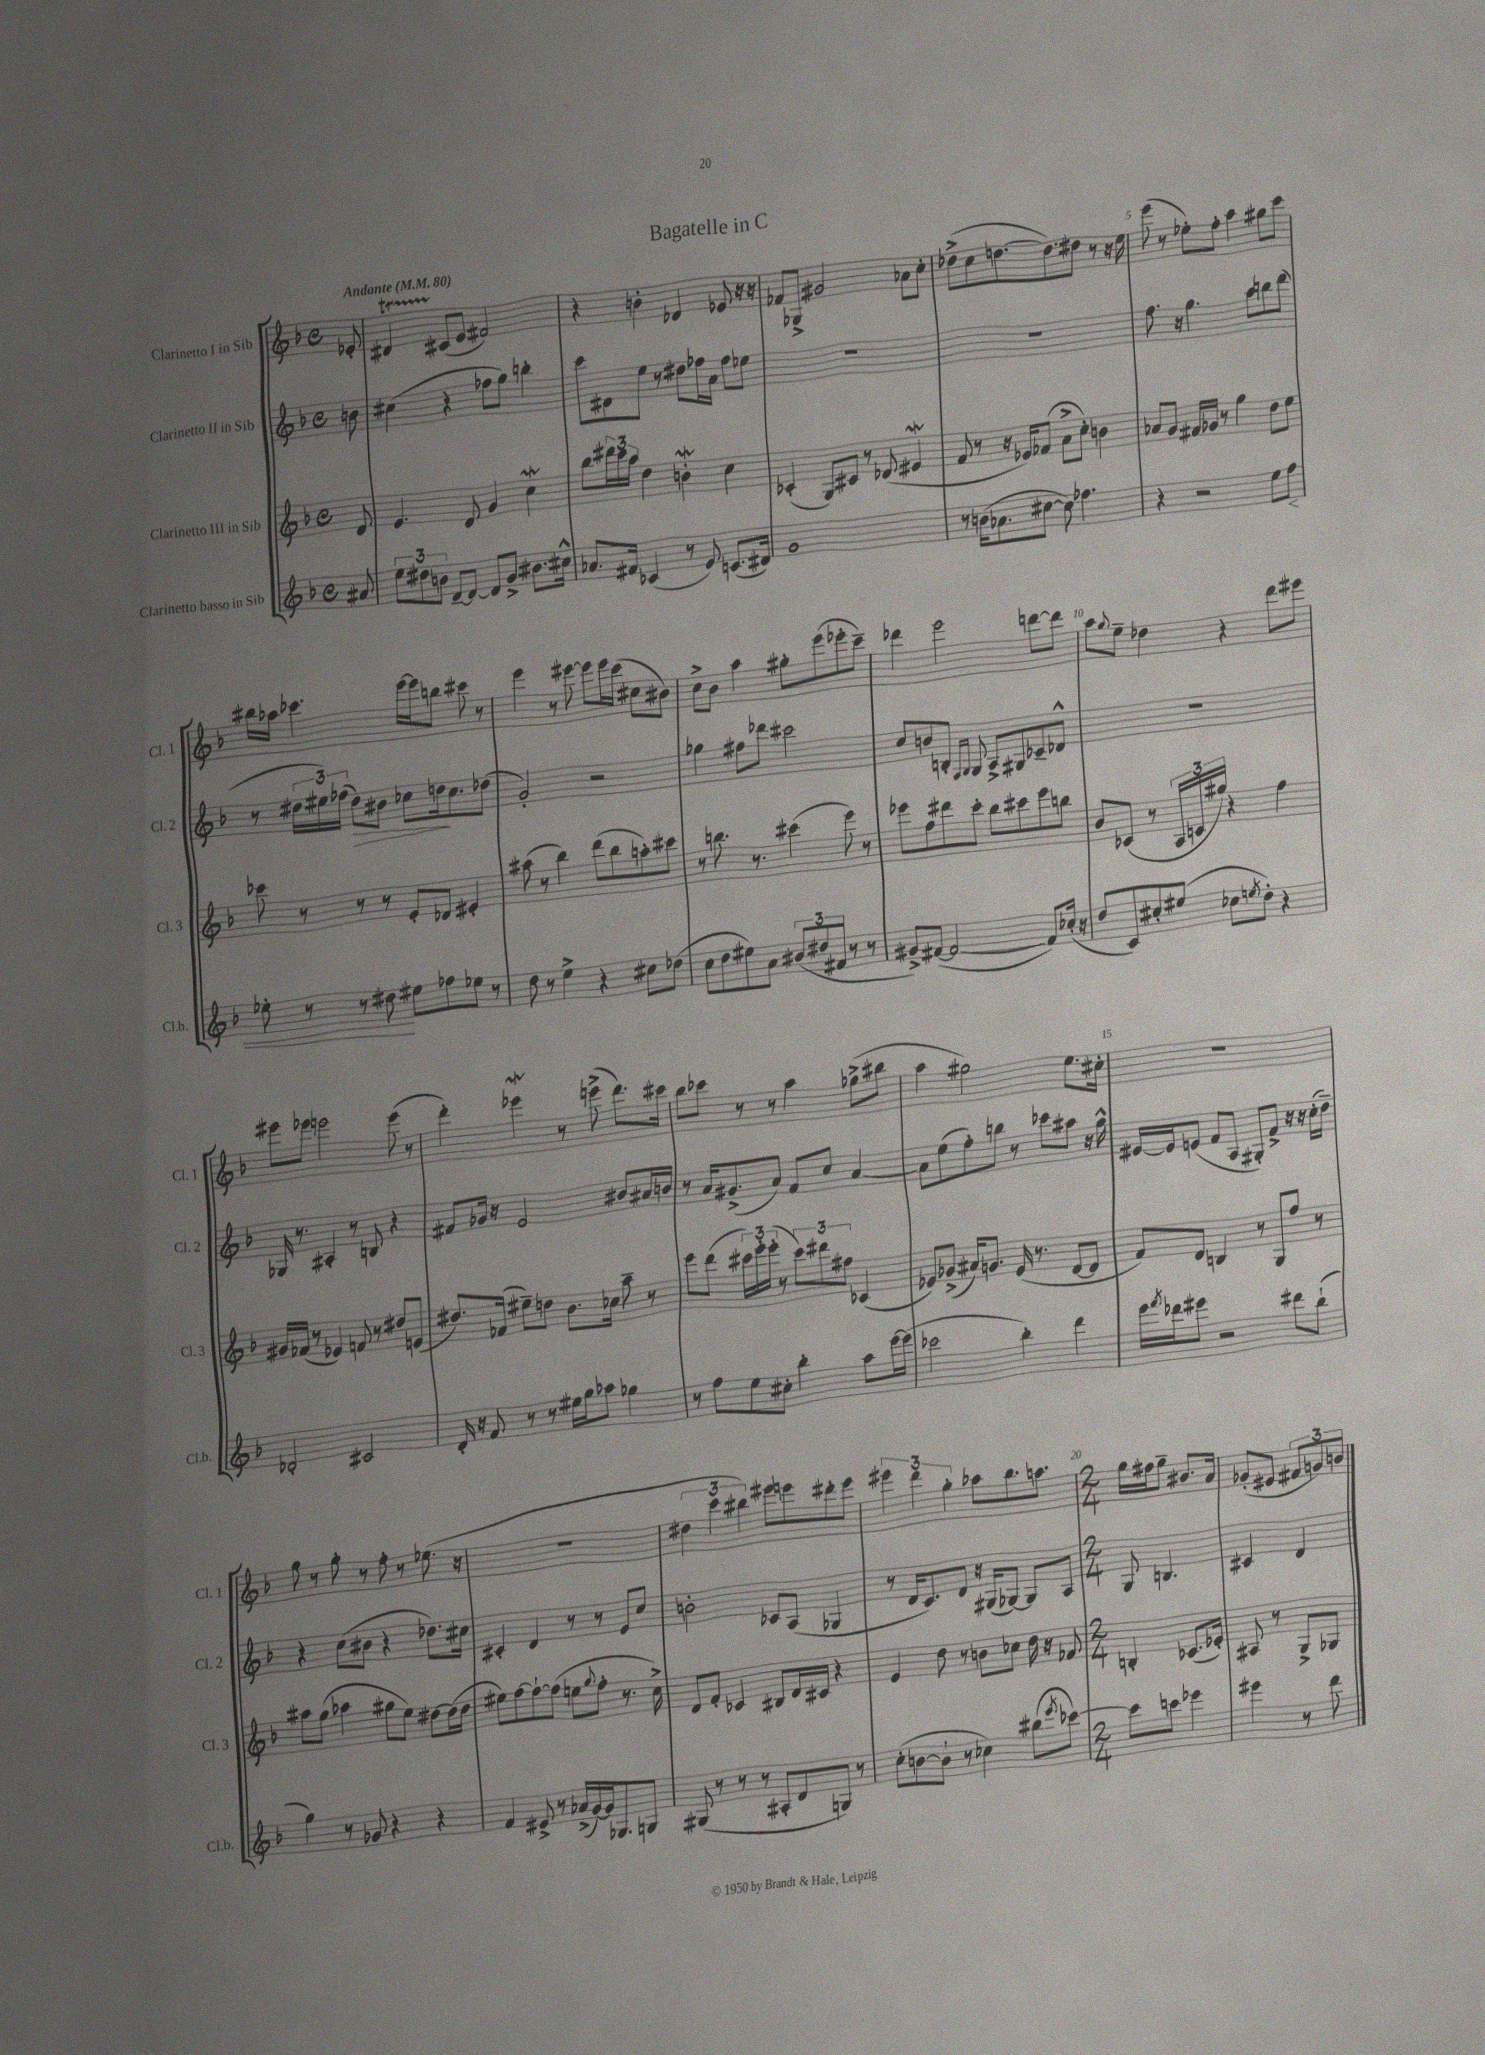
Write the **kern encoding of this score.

**kern	**dynam	**kern	**kern	**dynam	**kern
*part4	*part4	*part3	*part2	*part2	*part1
*staff4	*staff4	*staff3	*staff2	*staff2	*staff1
*I"Clarinetto basso in Sib	*	*I"Clarinetto III in Sib	*I"Clarinetto II in Sib	*	*I"Clarinetto I in Sib
*I'Cl.b.	*	*I'Cl. 3	*I'Cl. 2	*	*I'Cl. 1
*clefG2	*	*clefG2	*clefG2	*	*clefG2
*k[b-]	*	*k[b-]	*k[b-]	*	*k[b-]
*M4/4	*	*M4/4	*M4/4	*	*M4/4
*met(c)	*	*met(c)	*met(c)	*	*met(c)
*MM80	*	*MM80	*MM80	*	*MM80
=	=	=	=	=	=
!	!	!	!	!	!LO:TX:a:B:t=Andante
8a#X/	.	8d/	8bn\	.	8e-X'/
=1	=1	=1	=1	=1	=1
12ee\L	.	4.e/	(4cc#X\	.	4d#Xt/
12dd#X\	.	.	.	.	.
12bn\J	.	.	.	.	.
[8d~/L	.	.	4r	.	(8c#X/L
8d/J_	.	8d/	.	.	8e/J
8d/L]	.	4g/	8ff-X\L	.	2f#X/)
8g^/J	.	.	8gg\J)	.	.
8.b#X\L	.	4ccW\	4bbn'\	.	.
16cc#X^^\Jk	.	.	.	.	.
=2	=2	=2	=2	=2	=2
8.a-X/L	.	8bb-\L	8ccc\L	.	4r
.	.	24ddd#X\L	8d#X\	.	.
.	.	24ccc\	.	.	.
16f#X/Jk	.	.	.	.	.
.	.	24aa\JJ	.	.	.
(4c-X/	.	4dd\	8ee\J	.	4bn'\
.	.	.	8r	.	.
8r	.	4bnW'\	8dd#X\L	.	4d-X/
8e/)	.	.	16ff-X\L	.	.
.	.	.	16a\JJ	.	.
(8.cn/L	.	4cc\	8ff-\L	.	8e-X/
.	.	.	8ee-X\J	.	16r
16d#X/Jk)	.	.	.	.	16r
=3	=3	=3	=3	=3	=3
1g	.	(4c-X'/	1r	.	8f-X/L
.	.	.	.	.	8G-X^/J
.	.	8G/L)	.	.	2g#X/
.	.	8c#X/J	.	.	.
.	.	8r	.	.	.
.	.	(8d-X/	.	.	.
.	.	4e#XW/	.	.	8a-X\L
.	.	.	.	.	8cc'\J
=4	=4	=4	=4	=4	=4
8r	.	8f/	1r	.	(8dd-X^\L
(16bn\KL	.	8r	.	.	8cc\
8.a-X\	.	.	.	.	.
.	.	16r	.	.	[8.ddn\
.	.	16e-X/KL)	.	.	.
[8cc#X\J	.	(8f-X/J	.	.	.
.	.	.	.	.	8.dd\])
8cc#\])	.	8a^\L	.	.	.
4.ff-X\	.	8cc'\J)	.	.	8dd#X\J
.	.	4bn\	.	.	8r
.	.	.	.	.	16r
.	.	.	.	.	16ee\
=5	=5	=5	=5	=5	=5
4r	.	8a-X/L	8.ff\	.	(8eee\
.	.	8g/J	.	.	8r
.	.	.	16r	.	.
2r	.	16f#X/LL	4.gg\	.	8ee-X'\L)
.	.	16g-X/JJ	.	.	.
.	.	8r	.	.	8ff'\J
.	.	4gg\	.	.	4aa\
.	.	.	8aa\L	.	.
8ee\L	.	8dd\L	8bbn\	.	8gg#X\L
!	!LO:HP:b	!	!	!	!
8ff\J	<	8ee\J	(8ddd\J	.	8ccc\J
!!LO:LB:g=z
=6	=6	=6	=6	=6	=6
8ee-X'\	.	8ccc-X\	8r	.	16bb#X\LL
.	.	.	.	.	16aa-X\JJ
8r	.	8r	24dd#X\LL	.	4.ccc-X\
.	.	.	24ee#X\)	.	.
.	.	.	(24ff-X\JJ	.	.
!	!	!	!	!LO:HP:b	!
8r	.	8r	8dd#\L)	>	.
8dd#X\	.	8r	8b#X\J	.	.
8ee#X\L	[	8e'/L	8cc-X\L	.	[16eee\LL
.	.	.	.	.	16eee\J]
8ff-X\	.	8d-X/J	16ddn\k	.	8bbn\J
.	.	.	8.cc-\	]	.
8ee-X\J	.	4e#X'/	.	.	8ccc#X\
8r	.	.	(8dd-X\J	.	8r
=7	=7	=7	=7	=7	=7
8dd\	.	(8aa#X\	2g'/)	.	4eee\
8r	.	8r	.	.	.
4ee^\	.	4bb-\)	.	.	8r
.	.	.	.	.	[8eee#X\
4r	.	(8ddd\L	2r	.	8eee#\L]
.	.	8bb-\	.	.	16eee#\L
.	.	.	.	.	(16ccc\JJ
8cc#X\L	.	8aan'\)	.	.	8cc#X\L
(8dd-X\J	.	8ccc#X\J	.	.	8b#X\J)
=8	=8	=8	=8	=8	=8
8cc\L	.	8r	4gg-X\	.	8cc^\L
8dd\	.	8.bbn\	.	.	8b-\J
8ee#X\)	.	.	8ff#X\L	.	4aa\
.	.	8.r	.	.	.
8a\J	.	.	8ddd-X\J	.	.
(12b#X/L	.	(4ccc#X\	2ccc#X\	.	8gg#X'\L
12dd#X/	.	.	.	.	.
.	.	.	.	.	(8eee\
12f#X/J	.	.	.	.	.
8r	.	8eee\)	.	.	8eee-X'\
8r	.	8r	.	.	8ccc~\J)
=9	=9	=9	=9	=9	=9
8g#X^/L)	.	8eee-X\L	8cc/L	.	4ddd-X\
([8f#X/J	.	8ff\	8bn/	.	.
2f#/_	.	8ddd#X\	8Bn'/J	.	2eee\
.	.	.	16qqF/LL	.	.
.	.	.	16qqG/JJ	.	.
.	.	8ccc'\J	8G/	.	.
.	.	8bb-\L	8A^/L	.	.
.	.	8ccc#X\	8G#X/	.	.
8f#/L])	.	8eee-\	8c-X~/	.	[8dddn\L
(16cc-X'/Jk	.	8bbn\J	8d-X^^/J	.	8ddd\J]
16r	.	.	.	.	.
=10	=10	=10	=10	=10	=10
8dd/L	.	8b-/L	1r	.	8aa\L
.	.	.	.	.	8qqgg/
8c/)	.	(8c-X/J	.	.	8ee~\J
8cc#X'/	.	8r	.	.	4dd-X\
(8ee#X/J	.	24A/LL	.	.	.
.	.	24cn/	.	.	.
.	.	24gg#X/JJ)	.	.	.
8cc-X\L	.	4r	.	.	4r
8qeen/	.	.	.	.	.
8dd'\J)	.	.	.	.	.
4r	.	4ff\	.	.	8ddd\L
.	.	.	.	.	8eee#X\J
!!LO:LB:g=z
=11	=11	=11	=11	=11	=11
2d-X'/	.	16g#X/LL	16G-X/	.	8eee#X\L
.	.	(16f-X/JJ	8.r	.	.
.	.	8r	.	.	8eee-X\J
.	.	4e-X/)	4A#X'/	.	2eeen\
2c#X/	.	8fn/	8r	.	.
.	.	8r	8Bn/	.	.
.	.	8dd#X/L	4r	.	(8eee\
.	.	(8en/J	.	.	8r
=12	=12	=12	=12	=12	=12
16d'/	.	8.dd#X/L)	8f#X/L	.	4ddd'\)
16r	.	.	.	.	.
8f/	.	.	16g-X/Jk	.	.
.	.	(16f-X/Jk	16r	.	.
8r	.	8ee#X~\L)	2e/	.	4eee-Xw\
8r	.	8ddn\J	.	.	.
16ee#X\LL	.	8.b-\L	.	.	8r
16gg\J	.	.	.	.	.
8aa-X\J	.	.	.	.	(8eeen^\
.	.	16cc-X\Jk	.	.	.
4gg-X\	.	8aa~\	8b#X/L	.	8.ddd\L)
.	.	8r	16a#X/L	.	.
.	.	.	16bn/JJ	.	16ccc#X\Jk
=13	=13	=13	=13	=13	=13
8r	.	8eee\L	8r	.	8bb-\L
8ff\L	.	(8ddd\J	16a/KL	.	8ccc-X\J
.	.	.	(8.g#X^/	.	.
8ee\	.	24ccc#X\LL)	.	.	8r
.	.	24eee'\	.	.	.
.	.	(24eee'\JJ	.	.	.
8cc#X'\J	.	8r	8a/J)	.	8r
4bb-'\	.	12ccc#\L)	8f/L	.	4aa\
.	.	12ddd#X\	.	.	.
.	.	.	8cc/J	.	.
.	.	12ff#X\J	.	.	.
8aa\L	.	(4c-X/	[4a/	.	(8gg-X^\L
[16eee\L	.	.	.	.	8bb#X\J
(16eee\JJ]	.	.	.	.	.
=14	=14	=14	=14	=14	=14
2ccc-X\	.	8e-X/L)	8a\L]	.	4aa\
.	.	(8g-X^/J	(8ee\	.	.
.	.	16a#X/KL)	8ff'\)	.	2gg#X\)
.	.	8.gn/J	.	.	.
.	.	.	8bbn\J	.	.
4bb-'\)	.	(16e-/	8r	.	.
.	.	8.r	.	.	.
.	.	.	8ccc-X\L	.	.
4ddd\	.	[8d/L	8aa#X\J	.	8.ee\L
.	.	8d/J]	16r	.	.
.	.	.	16gg^^\	.	16cc#X'\Jk
=15	=15	=15	=15	=15	=15
16eee\LL	.	8f/L)	[16e#X/LL	.	1r
8qfff/	.	.	.	.	.
16ddd-X\J	.	.	16e#/J]	.	.
8eee#X\J	.	8d/J	(8en/J	.	.
2r	.	4Bn/	8f/L	.	.
.	.	.	8A/J	.	.
.	.	8r	8G#X'/L)	.	.
.	.	8G/L	8f^/J	.	.
8ddd#X\L	.	8ff/J	16r	.	.
.	.	.	16r	.	.
(8bb-`\J	.	8r	(16cc'\LL	.	.
.	.	.	16dd~\JJ)	.	.
!!LO:LB:g=z
=16	=16	=16	=16	=16	=16
4gg\)	.	8aa#X\L	4r	.	8gg\
.	.	(8gg\J	.	.	8r
8r	.	4aa-X\	(8cc\L	.	8gg'\
8g-X/	.	.	8b#X\J	.	8r
4r	.	8gg#X\L	4r	.	8ff'\
.	.	8ee\J)	.	.	8r
4r	.	[8dd#X\L	8.dd-X\L)	.	(8.ee-X\
.	.	(16dd#\L]	.	.	.
.	.	16dd#\JJ	16cc#X\Jk	.	16r
=17	=17	=17	=17	=17	=17
4f/	.	8ee#X\L)	4c#X'/	.	1r
.	.	[8ff\	.	.	.
8e#X^/	.	8ff`\_	4d/	.	.
8r	.	(8ff\J]	.	.	.
(16a-X^/LL	.	8een\L	8r	.	.
[16g/)	.	.	.	.	.
.	.	8qqgg/	.	.	.
16g/J]	.	8ff'\J	8r	.	.
8.G-X/	.	.	.	.	.
.	.	8.r	8e/L	.	.
8Gn/J	.	.	8cc/J	.	.
.	.	16cc^\)	.	.	.
=18	=18	=18	=18	=18	=18
(8G#X/	.	8d/L	2bn'\	.	6dd#X\
8r	.	8f'/J	.	.	.
.	.	.	.	.	6ccc\
8r	.	4c-X/	.	.	.
.	.	.	.	.	6bb#X\)
8r	.	.	.	.	.
8A#X'/L	.	8B#X/L	8c-X/L	.	8eee#X\L
8d/	.	16d/L	(8A/J	.	8eeen\
.	.	16c#X/JJ	.	.	.
8Gn/J)	.	4r	4G-X/	.	8ddd#X'\
8r	.	.	.	.	8eee\J
=19	=19	=19	=19	=19	=19
(8cc'\L	.	4e/	8r	.	6eee#X\
[8bn\	.	.	16d/KL	.	.
.	.	.	.	.	6ddd\
.	.	.	8.c/)	.	.
8b`\J]	.	8dd\	.	.	.
.	.	.	.	.	6gg'\
8r	.	8r	8d/J	.	.
4cc-X\)	.	8bn\L	16r	.	8aa-X\L
.	.	.	(16G#X/KL	.	.
.	.	8cc-X\J	[8G-X/J)	.	8.bb-\
(8bb#X\L	.	16dd\	8G-/L]	.	.
.	.	16r	.	.	8.aan\J
8qeee/	.	.	.	.	.
[8ccc-X\J)	.	8f-X/	8A/J	.	.
=20	=20	=20	=20	=20	=20
*M2/4	*	*M2/4	*M2/4	*	*M2/4
8ccc-\L]	.	4Bn'/	8G/	.	16gg\LL
.	.	.	.	.	16ff#X\J
8cccn\J	.	.	4.Bn/	.	8gg~\J
4eee-X\	.	(8.c-X/L	.	.	8.b#X/L
.	.	16e-X'/Jk)	.	.	16a/Jk
=21	=21	=21	=21	=21	=21
4eee#X\	.	8A#X/	4c#X/	.	(8g-X'/L
.	.	8r	.	.	8e#X/J
8r	.	8G^/L	4d/	.	12f#X/L
.	.	.	.	.	12gn/)
8ddd\	.	8G-X/J	.	.	.
.	.	.	.	.	12bn/J
==	==	==	==	==	==
*-	*-	*-	*-	*-	*-
